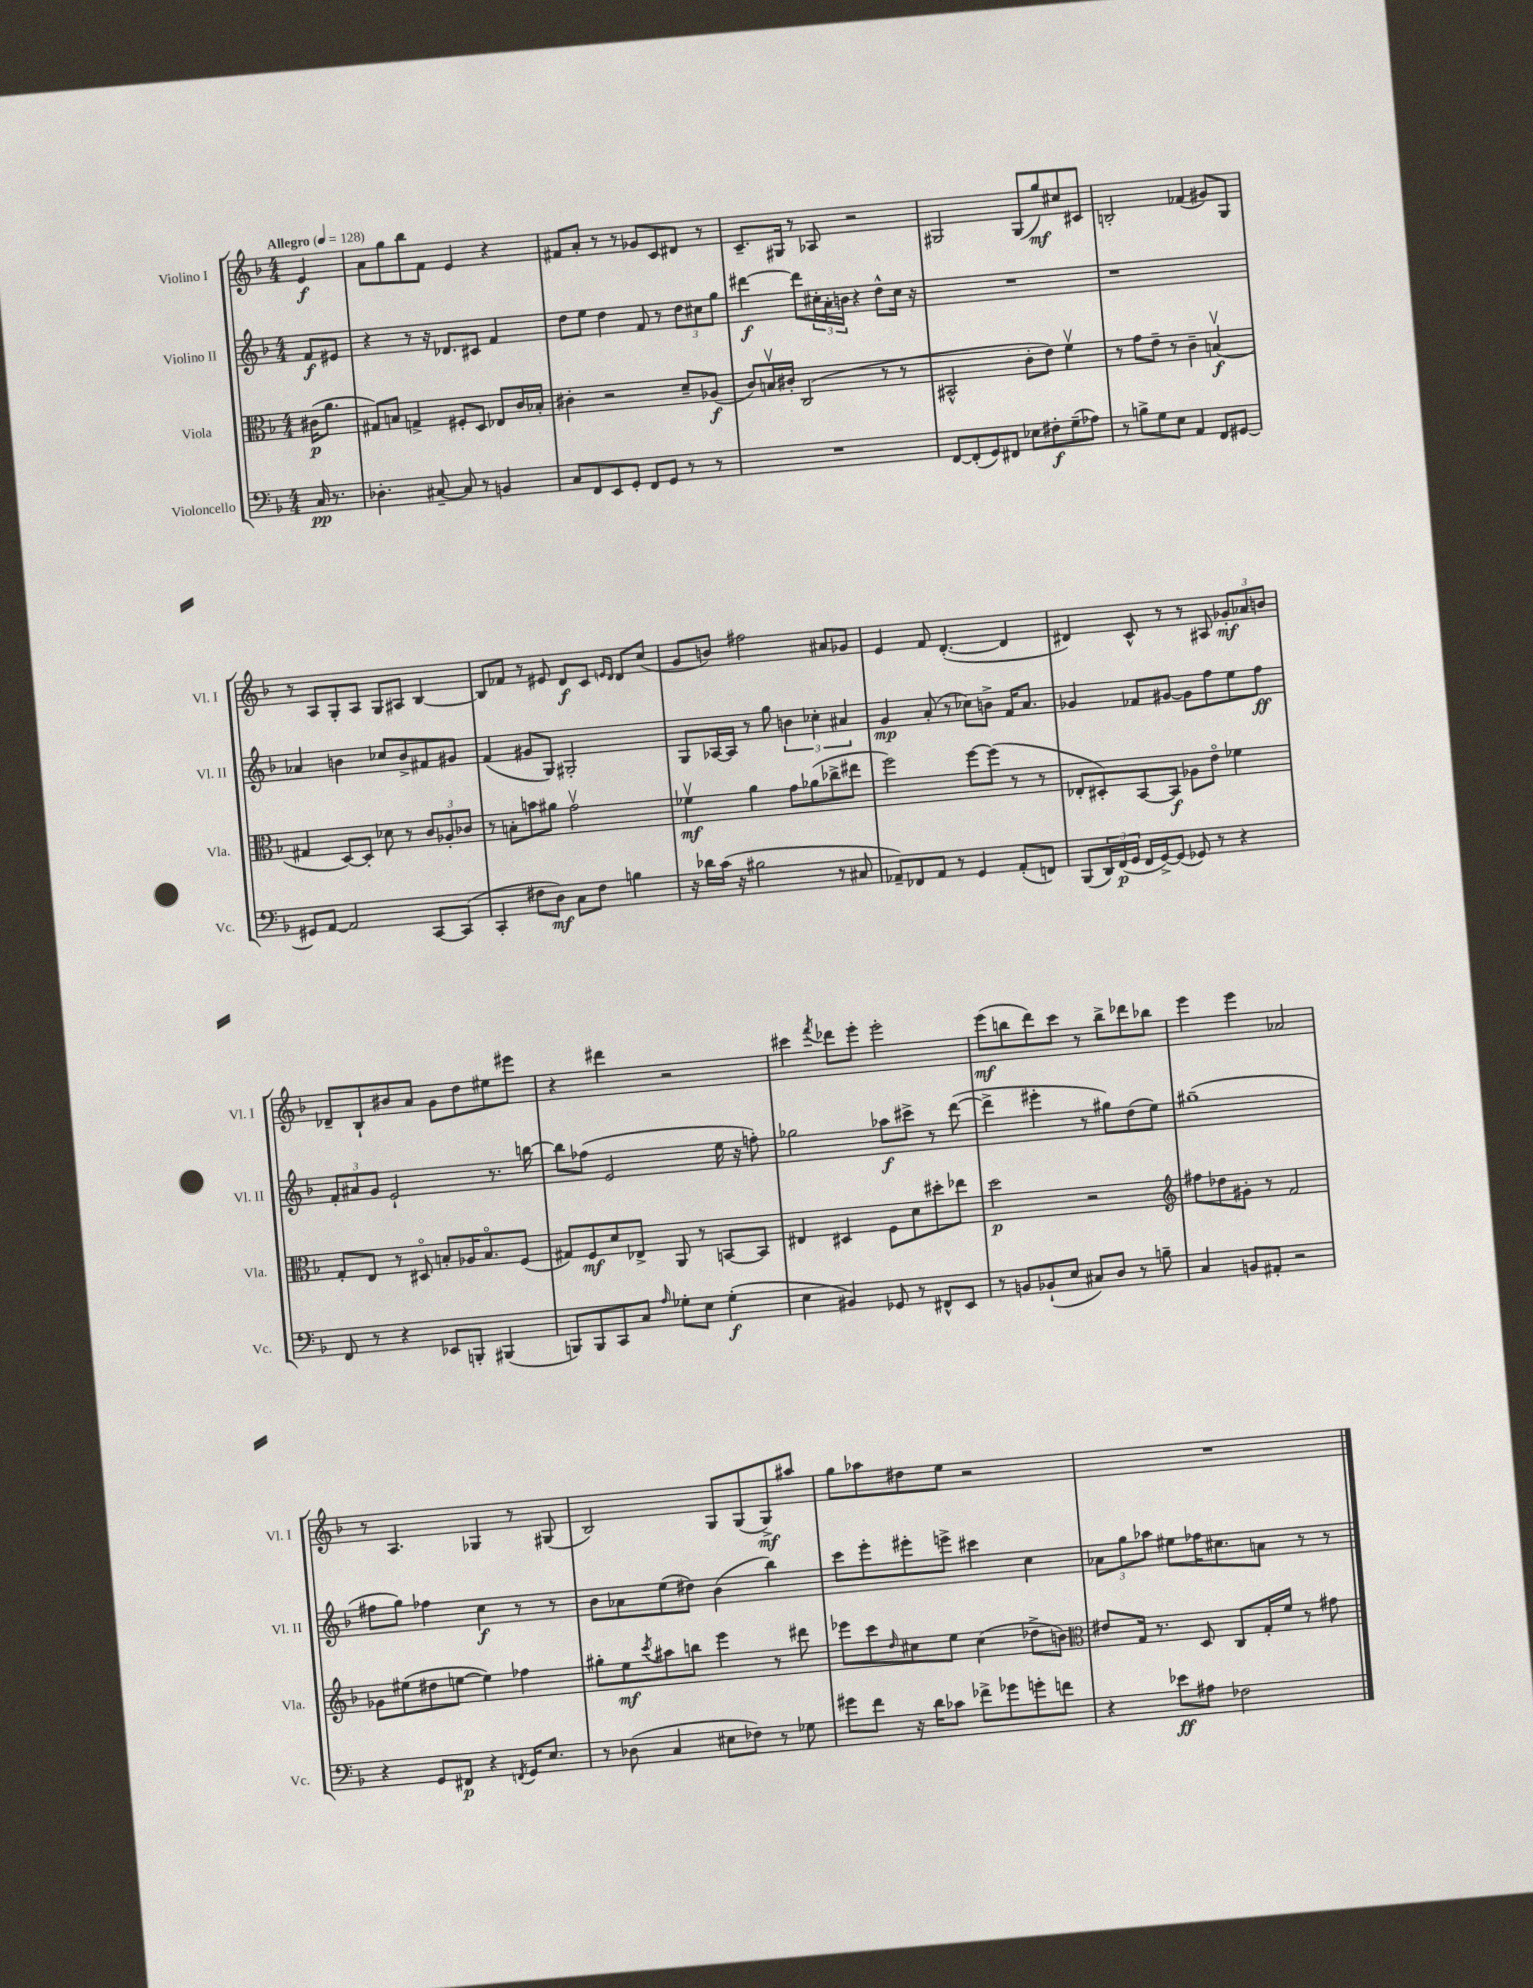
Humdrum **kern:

**kern	**dynam	**kern	**dynam	**kern	**dynam	**kern	**dynam
*part4	*part4	*part3	*part3	*part2	*part2	*part1	*part1
*staff4	*staff4	*staff3	*staff3	*staff2	*staff2	*staff1	*staff1
*I"Violoncello	*	*I"Viola	*	*I"Violino II	*	*I"Violino I	*
*I'Vc.	*	*I'Vla.	*	*I'Vl. II	*	*I'Vl. I	*
*clefF4	*	*clefC3	*	*clefG2	*	*clefG2	*
*k[b-]	*	*k[b-]	*	*k[b-]	*	*k[b-]	*
*M4/4	*	*M4/4	*	*M4/4	*	*M4/4	*
*MM128	*	*MM128	*	*MM128	*	*MM128	*
=	=	=	=	=	=	=	=
!	!	!	!	!	!	!LO:TX:a:B:t=Allegro	!
16C/	pp	(16c#X\KL	p	8f/L	f	4e/	f
8.r	.	8.a\J	.	.	.	.	.
.	.	.	.	8e#X/J	.	.	.
=1	=1	=1	=1	=1	=1	=1	=1
4.D-X'\	.	8G#X/L)	.	4r	.	8a\L	.
.	.	8Bn/J	.	.	.	8gg\	.
.	.	4Gn^/	.	8r	.	8bb-\	.
[8C#X~/	.	.	.	16r	.	8f\J	.
.	.	.	.	8.d-X/L	.	.	.
8C#/]	.	8F#X'/L	.	.	.	4e/	.
8r	.	8D/J	.	8c#X/J	.	.	.
4BBn/	.	8E-X/L	.	4f/	.	4r	.
.	.	16c/L	.	.	.	.	.
.	.	16B-X'/JJ	.	.	.	.	.
=2	=2	=2	=2	=2	=2	=2	=2
8C/L	.	4c#X'\	.	8dd\L	.	8f#X/L	.
8FF/	.	.	.	8ee\J	.	8a'/J	.
8EE/	.	2r	.	4dd\	.	8r	.
8GG'/J	.	.	.	.	.	8r	.
8FF/L	.	.	.	8f/	.	8g-X/L	.
8GG/J	.	.	.	8r	.	8c/	.
8r	.	8d~/L	.	12dd\L	.	8d#X/J	.
.	.	.	.	12cc#X\	.	.	.
8r	.	(8A-X/J	f	.	.	8r	.
.	.	.	.	12gg\J	.	.	.
=3	=3	=3	=3	=3	=3	=3	=3
1r	.	8c/L)	.	[4ddd#X\	f	8.c~/L	.
.	.	16Bnv/L	.	.	.	.	.
.	.	16c#X'/JJ	.	.	.	16G#X/Jk	.
.	.	(2C/	.	8ddd#\L]	.	8r	.
.	.	.	.	24cc#X'\L	.	8A-X/	.
.	.	.	.	24a'\	.	.	.
.	.	.	.	24bn\JJ	.	.	.
.	.	.	.	4r	.	2r	.
.	.	8r	.	8dd^^\L	.	.	.
.	.	8r	.	16cc#\Jk	.	.	.
.	.	.	.	16r	.	.	.
=4	=4	=4	=4	=4	=4	=4	=4
[8FF/L	.	2BB#X^^/	.	1r	.	2G#X/	.
(8FF'/]	.	.	.	.	.	.	.
8GG/)	.	.	.	.	.	.	.
8FF#X/J	.	.	.	.	.	.	.
8E-X\L	.	8c'\L	.	.	.	(8G#/L	.
8F#X'\	f	8e\J)	.	.	.	8gg/)	mf
(8G~\	.	4fv\	.	.	.	8cc#X/	.
8A-X\J)	.	.	.	.	.	8c#X/J	.
=5	=5	=5	=5	=5	=5	=5	=5
8r	.	8r	.	1r	.	2Bn'/	.
8Bn^\L	.	8g\L	.	.	.	.	.
8G\	.	8e~\J	.	.	.	.	.
8E\J	.	8r	.	.	.	.	.
4AA/	.	4c~\	.	.	.	(4f-X/	.
8FF/L	.	(4Bnv/	f	.	.	8g#X/L)	.
[8GG#X/J	.	.	.	.	.	8G/J	.
!!LO:LB:g=z
=6	=6	=6	=6	=6	=6	=6	=6
8GG#X/L]	.	4G#X/	.	4a-X/	.	8r	.
[8AA/J	.	.	.	.	.	8A/L	.
2AA/]	.	[8D/L)	.	4bn\	.	8G'/	.
.	.	8D'/J]	.	.	.	8A/J	.
.	.	8d-X\	.	8cc-X/L	.	8G/L	.
.	.	8r	.	8b^/	.	8A#X/J	.
[8CC/L	.	12c/L	.	8f#X/	.	[4B-/	.
.	.	12A-X'/	.	.	.	.	.
(8CC/J]	.	.	.	8g#X/J	.	.	.
.	.	12c-X/J	.	.	.	.	.
=7	=7	=7	=7	=7	=7	=7	=7
4CC'/	.	8r	.	(4f/	.	8B-/L]	.
.	.	8Bn'\L	.	.	.	8f-X/J	.
8F#X\L	.	8bn\	.	8g#X/L	.	8r	.
8D\J)	mf	8a#X\J	.	8G/J)	.	8e#X/	.
8C\L	.	2gv\	.	2G#X'/	.	8d/L	f
8F#\J	.	.	.	.	.	8c/J	.
.	.	.	.	.	.	16qqen/LL	.
.	.	.	.	.	.	16qqd/JJ	.
4Bn\	.	.	.	.	.	8d/L	.
.	.	.	.	.	.	(8cc/J	.
=8	=8	=8	=8	=8	=8	=8	=8
16r	.	4f-Xv\	mf	8G/L	.	8g/L	.
16d-X\LL	.	.	.	.	.	.	.
(16c\JJ	.	.	.	[16A-X/L	.	8bn/J)	.
16r	.	.	.	16A-/JJ]	.	.	.
2B#X\	.	4a\	.	8r	.	2ff#X\	.
.	.	.	.	8gg\	.	.	.
.	.	8g\L	.	6bn\	.	.	.
.	.	(8a-X\	.	.	.	.	.
.	.	.	.	6cc-X'\	.	.	.
8r	.	8cc-X^\	.	.	.	8a#X/L	.
.	.	.	.	6a#X/	.	.	.
8C#X/	.	8ee#X\J	.	.	.	8g-X/J	.
=9	=9	=9	=9	=9	=9	=9	=9
8AA-X~/L)	.	2ff\)	.	4g/	mp	4e/	.
8FF-X/	.	.	.	.	.	.	.
8AA-/J	.	.	.	(8a'/	.	8f/	.
8r	.	.	.	8r	.	([4.d'/	.
4GG/	.	[8ff\L	.	8cc-X\L)	.	.	.
.	.	(8ff\J]	.	8bn^\J	.	.	.
(8AA-'/L	.	8r	.	16f/KL	.	4d/]	.
.	.	.	.	8.a/J	.	.	.
8FFn/J)	.	8r	.	.	.	.	.
=10	=10	=10	=10	=10	=10	=10	=10
(8BBB-/L	.	8E-X'/L	.	4g-X/	.	4d#X/)	.
24DD/L)	.	8D#X'/)	.	.	.	.	.
(24FF/	p	.	.	.	.	.	.
24GG/JJ	.	.	.	.	.	.	.
16FF/LL	.	[8BB-/	.	8f-X/L	.	8c^^/	.
[16GG^/J)	.	.	.	.	.	.	.
(8GG/J]	.	8BB-/J]	f	[8g#X/J	.	8r	.
8GG-X/)	.	8A-X\L	.	8g#\L]	.	8r	.
8r	.	8e\J	.	8ff\	.	8A#X/	.
4r	.	4f-X\	.	8ee\	.	12g-X'/L	mf
.	.	.	.	.	.	12a-X/	.
.	.	.	.	8ff\J	ff	.	.
.	.	.	.	.	.	12bn/J	.
!!LO:LB:g=z
=11	=11	=11	=11	=11	=11	=11	=11
8FF/	.	8G'/L	.	12f'/L	.	8d-X~/L	.
.	.	.	.	12a#X/	.	.	.
8r	.	8E/J	.	.	.	8B-`/	.
.	.	.	.	12g/J	.	.	.
4r	.	8r	.	2e`/	.	8b#X/	.
.	.	8D#X/	.	.	.	8a/J	.
8EE-X/L	.	8Bn'/L	.	.	.	8g\L	.
8BBBn'/J	.	16A-X/K	.	.	.	8dd\	.
.	.	8.B/	.	.	.	.	.
(4BBB#X/	.	.	.	8.r	.	8ee#X\	.
.	.	(8F/J	.	.	.	8eee#X\J	.
.	.	.	.	[16bbn\	.	.	.
=12	=12	=12	=12	=12	=12	=12	=12
8BBBn/L)	.	8G#X/L)	.	8bb\L]	.	4r	.
8BBB/	.	8F/	mf	(8ff-X\J	.	.	.
8CC/	.	8d/	.	2e/	.	4ddd#X\	.
8C/J	.	8E-X^/J	.	.	.	.	.
16qqA/	.	.	.	.	.	.	.
8G-X'\L	.	8AA/	.	.	.	2r	.
8E\J	.	8r	.	.	.	.	.
(4G-'\	f	[8BBn/L	.	16ee\	.	.	.
.	.	.	.	16r	.	.	.
.	.	8BB/J]	.	8ffn'\)	.	.	.
=13	=13	=13	=13	=13	=13	=13	=13
4E\	.	4E#X/	.	2gg-X\	.	4ccc#X\	.
.	.	.	.	.	.	8qfff/	.
4BB#X/)	.	4D#X/	.	.	.	8ddd-X\L	.
.	.	.	.	.	.	8eee'\J	.
8GG-X/	.	8F\L	.	8aa-X\L	f	2eee'\	.
8r	.	8d\	.	8ccc#X^\J	.	.	.
8FF#X^^/L	.	8dd#X'\	.	8r	.	.	.
8EE/J	.	8ee-X\J	.	([8ddd\	.	.	.
=14	=14	=14	=14	=14	=14	=14	=14
8r	.	2dd\	p	4ddd^\]	.	(8eee\L	mf
8BBn/L	.	.	.	.	.	8bbn\	.
(8BB-X`/	.	.	.	4eee#X'\	.	8ddd\)	.
8E/J	.	.	.	.	.	8ccc\J	.
8C#X/L)	.	2r	.	8r	.	8r	.
8D/J	.	.	.	8gg#X\L)	.	8bb^\L	.
8r	.	.	.	(8dd\	.	8ddd-X\	.
8Bn~\	.	.	.	8ee\J)	.	8bb-X\J	.
=15	=15	=15	=15	=15	=15	=15	=15
*	*	*clefG2	*	*	*	*	*
4C/	.	8ff#X\L	.	(1gg#X~	.	4eee\	.
.	.	8dd-X\	.	.	.	.	.
8BBn/L	.	8g#X'\J	.	.	.	4eee\	.
8AA#X'/J	.	8r	.	.	.	.	.
2r	.	2f/	.	.	.	2a-X/	.
!!LO:LB:g=z
=16	=16	=16	=16	=16	=16	=16	=16
4r	.	8g-X\L	.	8ff#X\L	.	8r	.
.	.	(8ee#X\	.	8gg\J)	.	4.A/	.
8GG/L	.	8dd#X\	.	4ff-X\	.	.	.
8FF#X/J	p	[8een\J	.	.	.	.	.
4r	.	4ee\])	.	4cc\	f	4G-X/	.
8qFFn/	.	.	.	.	.	.	.
16GG/KL	.	4ff-X\	.	8r	.	8r	.
8.E/J	.	.	.	.	.	.	.
.	.	.	.	8r	.	(8G#X/	.
=17	=17	=17	=17	=17	=17	=17	=17
8r	.	8gg#X'\L	.	8b-\L	.	2B-/)	.
(8D-X\	.	8ee\	mf	8a-X\	.	.	.
.	.	8qccc/	.	.	.	.	.
4C/	.	8aa#X\	.	(8ee\	.	.	.
.	.	8bbn\J	.	8dd#X\J)	.	.	.
8E#X\L	.	4eee\	.	(4b-\	.	8G/L	.
8F-X\J)	.	.	.	.	.	(8G/	.
8r	.	8r	.	4bb-\)	.	8G^/)	mf
8G-X\	.	8ddd#X\	.	.	.	8aa#X/J	.
=18	=18	=18	=18	=18	=18	=18	=18
8g#X\L	.	8eee-X\L	.	8ccc\L	.	8gg\L	.
8f\J	.	8ccc\	.	8eee'\	.	8aa-X\	.
.	.	16qqdd/	.	.	.	.	.
16r	.	8cc#X\	.	8eee#X'\	.	8dd#X\	.
16d\KL	.	.	.	.	.	.	.
8c-X\J	.	8ee\J	.	8eeen^\J	.	8ee\J	.
8f-X^\L	.	(4cc#\	.	4ccc#X\	.	2r	.
8g-X\	.	.	.	.	.	.	.
8gn'\	.	8dd-X^\L	.	4cc\	.	.	.
8fn\J	.	8bn\J)	.	.	.	.	.
=19	=19	=19	=19	=19	=19	=19	=19
*	*	*clefC3	*	*	*	*	*
4r	.	8e#X/L	.	12a-X\L	.	1r	.
.	.	.	.	12gg\	.	.	.
.	.	16G/Jk	.	.	.	.	.
.	.	.	.	12aa-X\J	.	.	.
.	.	8.r	.	.	.	.	.
8e-X\L	ff	.	.	8ee#X\L	.	.	.
8A#X\J	.	8D/	.	16ff-X\K	.	.	.
.	.	.	.	8.cc#X\	.	.	.
2F-X\	.	8C/L	.	.	.	.	.
.	.	16G'/L	.	8an\J	.	.	.
.	.	16f/JJ	.	.	.	.	.
.	.	8r	.	8r	.	.	.
.	.	8g#X\	.	8r	.	.	.
==	==	==	==	==	==	==	==
*-	*-	*-	*-	*-	*-	*-	*-
